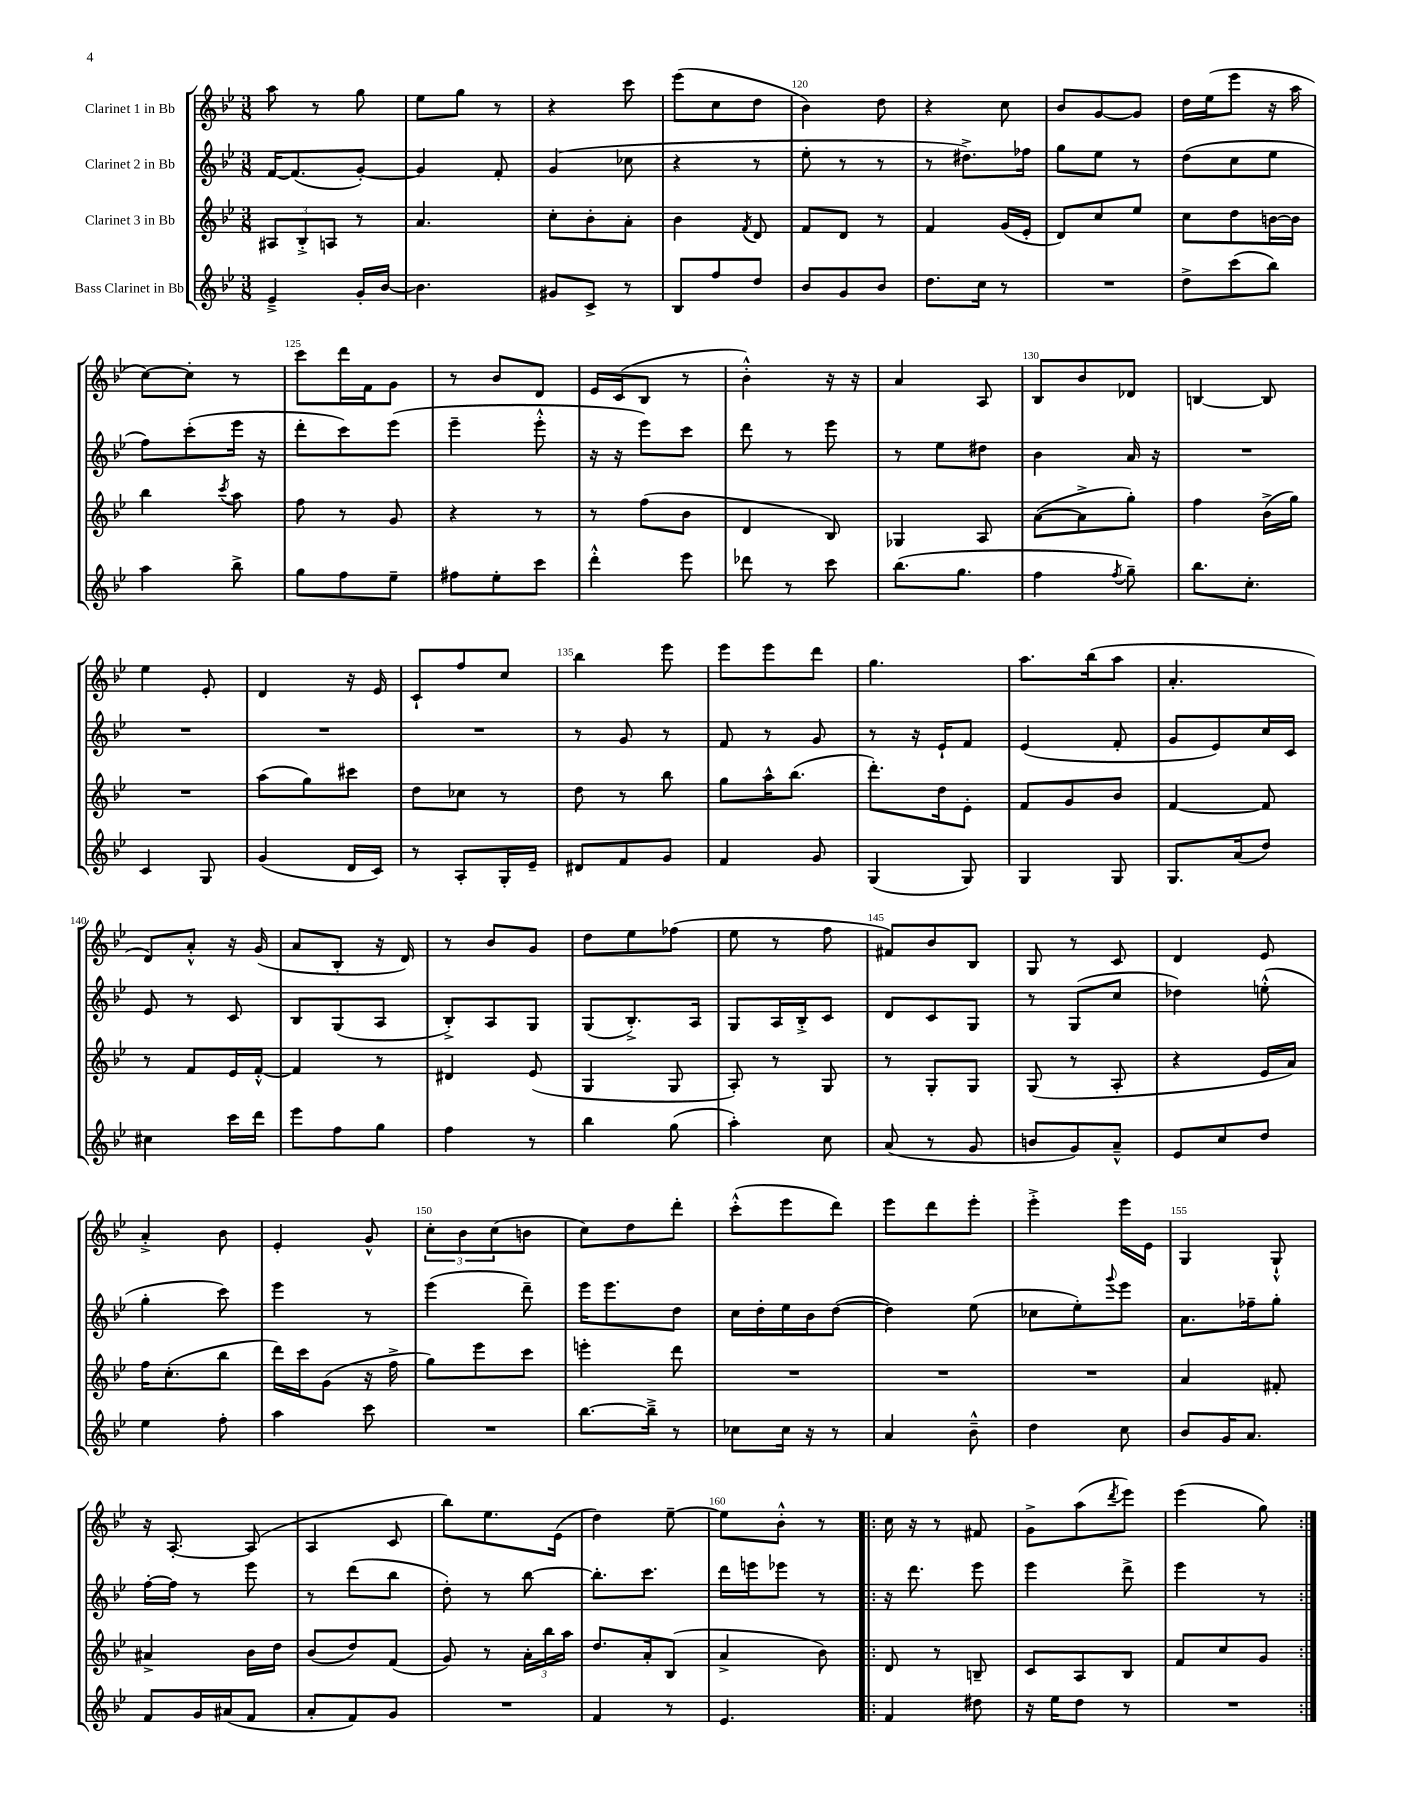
<<
\new StaffGroup <<
\new Staff = "s0" \with { instrumentName = "Clarinet 1 in Bb" } {
    \clef treble \key bes \major \numericTimeSignature \time 3/8
    a''8 r8 g''8 |
    ees''8 g''8 r8 |
    r4 c'''8 |
    ees'''8( c''8 d''8 |
    bes'4) d''8 |
    r4 c''8 |
    bes'8 g'8~ g'8 |
    d''16 ees''16( ees'''8 r16 a''16 |
    c''8~) c''8-. r8 |
    c'''8 d'''16 f'16 g'8 |
    r8 bes'8 d'8 |
    ees'16 c'16( bes8 r8 |
    bes'4-.-^) r16 r16 |
    a'4 a8 |
    bes8 bes'8 des'8 |
    b4~ b8 |
    ees''4 ees'8-. |
    d'4 r16 ees'16 |
    c'8-! f''8 c''8 |
    bes''4 ees'''8 |
    ees'''8 ees'''8 d'''8 |
    g''4. |
    a''8. bes''16( a''8 |
    a'4.-. |
    d'8) a'8-.-^ r16 g'16( |
    a'8 bes8-. r16 d'16) |
    r8 bes'8 g'8 |
    d''8 ees''8 fes''8( |
    ees''8 r8 f''8 |
    fis'8) bes'8 bes8 |
    g8 r8 c'8 |
    d'4 ees'8 |
    a'4-.-> bes'8 |
    ees'4-. g'8-^ |
    \tuplet 3/2 { c''8-. bes'8 c''8( } b'8 |
    c''8) d''8 d'''8-. |
    c'''8-.-^( ees'''8 d'''8) |
    ees'''8 d'''8 ees'''8-. |
    ees'''4-.-> ees'''16 ees'16 |
    g4 g8-!-^ |
    r16 a8.~-. a8( |
    a4 c'8 |
    bes''8) ees''8. ees'16( |
    d''4) ees''8~-- |
    ees''8 bes'8-.-^ r8 |
    \repeat volta 2 { c''16 r16 r8 fis'8 |
    g'8-> a''8( \acciaccatura { d'''8 } ees'''8) |
    ees'''4( g''8) | }
}
\new Staff = "s1" \with { instrumentName = "Clarinet 2 in Bb" } {
    \clef treble \key bes \major \numericTimeSignature \time 3/8
    f'16~ f'8.( g'8~-.) |
    g'4 f'8-. |
    g'4( ces''8 |
    r4 r8 |
    ees''8-. r8 r8 |
    r8 dis''8.->) fes''16 |
    g''8 ees''8 r8 |
    d''8( c''8 ees''8 |
    f''8) c'''8-.( ees'''16 r16 |
    d'''8-. c'''8) ees'''8( |
    ees'''4-- ees'''8-.-^ |
    r16 r16 ees'''8) c'''8 |
    d'''8 r8 ees'''8 |
    r8 ees''8 dis''8 |
    bes'4 a'16 r16 |
    R4. |
    R4. |
    R4. |
    R4. |
    r8 g'8 r8 |
    f'8 r8 g'8 |
    r8 r16 ees'16-! f'8 |
    ees'4( f'8-. |
    g'8 ees'8) c''16 c'16 |
    ees'8 r8 c'8 |
    bes8 g8( a8 |
    bes8-.->) a8 g8 |
    g8( bes8.-.->) a16 |
    g8 a16 bes16-.-> c'8 |
    d'8 c'8 g8 |
    r8 g8( c''8 |
    des''4) e''8-.-^( |
    g''4-. c'''8) |
    ees'''4 r8 |
    ees'''4( d'''8--) |
    ees'''16 ees'''8. d''8 |
    c''16 d''16-. ees''16 bes'16 d''8~( |
    d''4) ees''8( |
    ces''8 ees''8-.) \appoggiatura { g'''8 } ees'''8 |
    a'8. fes''16-- g''8-. |
    f''16~-. f''16 r8 ees'''8 |
    r8 d'''8( bes''8 |
    d''8-.) r8 bes''8~ |
    bes''8.-. c'''8. |
    d'''16 e'''16 ees'''8 r8 |
    \repeat volta 2 { r16 d'''8. ees'''8 |
    ees'''4 d'''8-> |
    ees'''4 r8 | }
}
\new Staff = "s2" \with { instrumentName = "Clarinet 3 in Bb" } {
    \clef treble \key bes \major \numericTimeSignature \time 3/8
    \tuplet 3/2 { ais8 bes8-.-> a8 } r8 |
    a'4. |
    c''8-. bes'8-. a'8-. |
    bes'4 \acciaccatura { f'8 } d'8 |
    f'8 d'8 r8 |
    f'4 g'16( ees'16-. |
    d'8) c''8 ees''8 |
    c''8 d''8 b'16~ b'16 |
    bes''4 \acciaccatura { c'''8 } a''8 |
    f''8 r8 g'8 |
    r4 r8 |
    r8 f''8( bes'8 |
    d'4 bes8) |
    ges4 a8 |
    a'8~( a'8-> g''8-.) |
    f''4 bes'16->( g''16) |
    R4. |
    a''8( g''8) cis'''8 |
    d''8 ces''8 r8 |
    d''8 r8 bes''8 |
    g''8 a''16-^ bes''8.( |
    d'''8.-.) d''16 ees'8-. |
    f'8 g'8 bes'8 |
    f'4~ f'8 |
    r8 f'8 ees'16 f'16~-.-^ |
    f'4 r8 |
    dis'4 ees'8( |
    g4 g8 |
    a8-.) r8 g8 |
    r8 g8-. g8 |
    g8( r8 a8-. |
    r4 ees'16 a'16) |
    f''16 c''8.-.( bes''8 |
    d'''16) c'''16 g'8( r16 f''16-> |
    g''8) ees'''8 c'''8 |
    e'''4-. d'''8 |
    R4. |
    R4. |
    R4. |
    a'4 fis'8-. |
    ais'4-> bes'16 d''16 |
    bes'8( d''8) f'8( |
    g'8) r8 \tuplet 3/2 { a'16-. bes''16 a''16 } |
    d''8. a'16-. bes8( |
    a'4-> bes'8) |
    \repeat volta 2 { d'8 r8 b8-- |
    c'8 a8 bes8 |
    f'8 c''8 g'8 | }
}
\new Staff = "s3" \with { instrumentName = "Bass Clarinet in Bb" } {
    \clef treble \key bes \major \numericTimeSignature \time 3/8
    ees'4---> g'16-. bes'16~ |
    bes'4. |
    gis'8 c'8-> r8 |
    bes8 f''8 d''8 |
    bes'8 g'8 bes'8 |
    d''8. c''16 r8 |
    R4. |
    d''8-> c'''8( bes''8) |
    a''4 bes''8-> |
    g''8 f''8 ees''8-- |
    fis''8 ees''8-. c'''8 |
    d'''4-.-^ ees'''8 |
    des'''8 r8 c'''8 |
    bes''8.( g''8. |
    f''4 \acciaccatura { f''8 } g''8--) |
    bes''8. c''8.-. |
    c'4 g8 |
    g'4( d'16 c'16) |
    r8 a8-. g16-. ees'16-- |
    dis'8 f'8 g'8 |
    f'4 g'8 |
    g4( g8) |
    g4 g8 |
    g8. a'16( d''8) |
    cis''4 c'''16 d'''16 |
    ees'''8 f''8 g''8 |
    f''4 r8 |
    bes''4 g''8( |
    a''4-.) c''8 |
    a'8( r8 g'8 |
    b'8 g'8) a'8---^ |
    ees'8 c''8 d''8 |
    ees''4 f''8-. |
    a''4 c'''8 |
    R4. |
    bes''8.~ bes''16---> r8 |
    ces''8 ces''16 r16 r8 |
    a'4 bes'8---^ |
    d''4 c''8 |
    bes'8 g'16 a'8. |
    f'8 g'16 ais'16( f'8 |
    a'8-. f'8) g'8 |
    R4. |
    f'4 r8 |
    ees'4. |
    \repeat volta 2 { f'4 dis''8 |
    r16 ees''16 d''8 r8 |
    R4. | }
}
>>
>>
\layout { \context { \Score currentBarNumber = #116 \override BarNumber.break-visibility = ##(#f #t #t) barNumberVisibility = #(every-nth-bar-number-visible 5) } }
